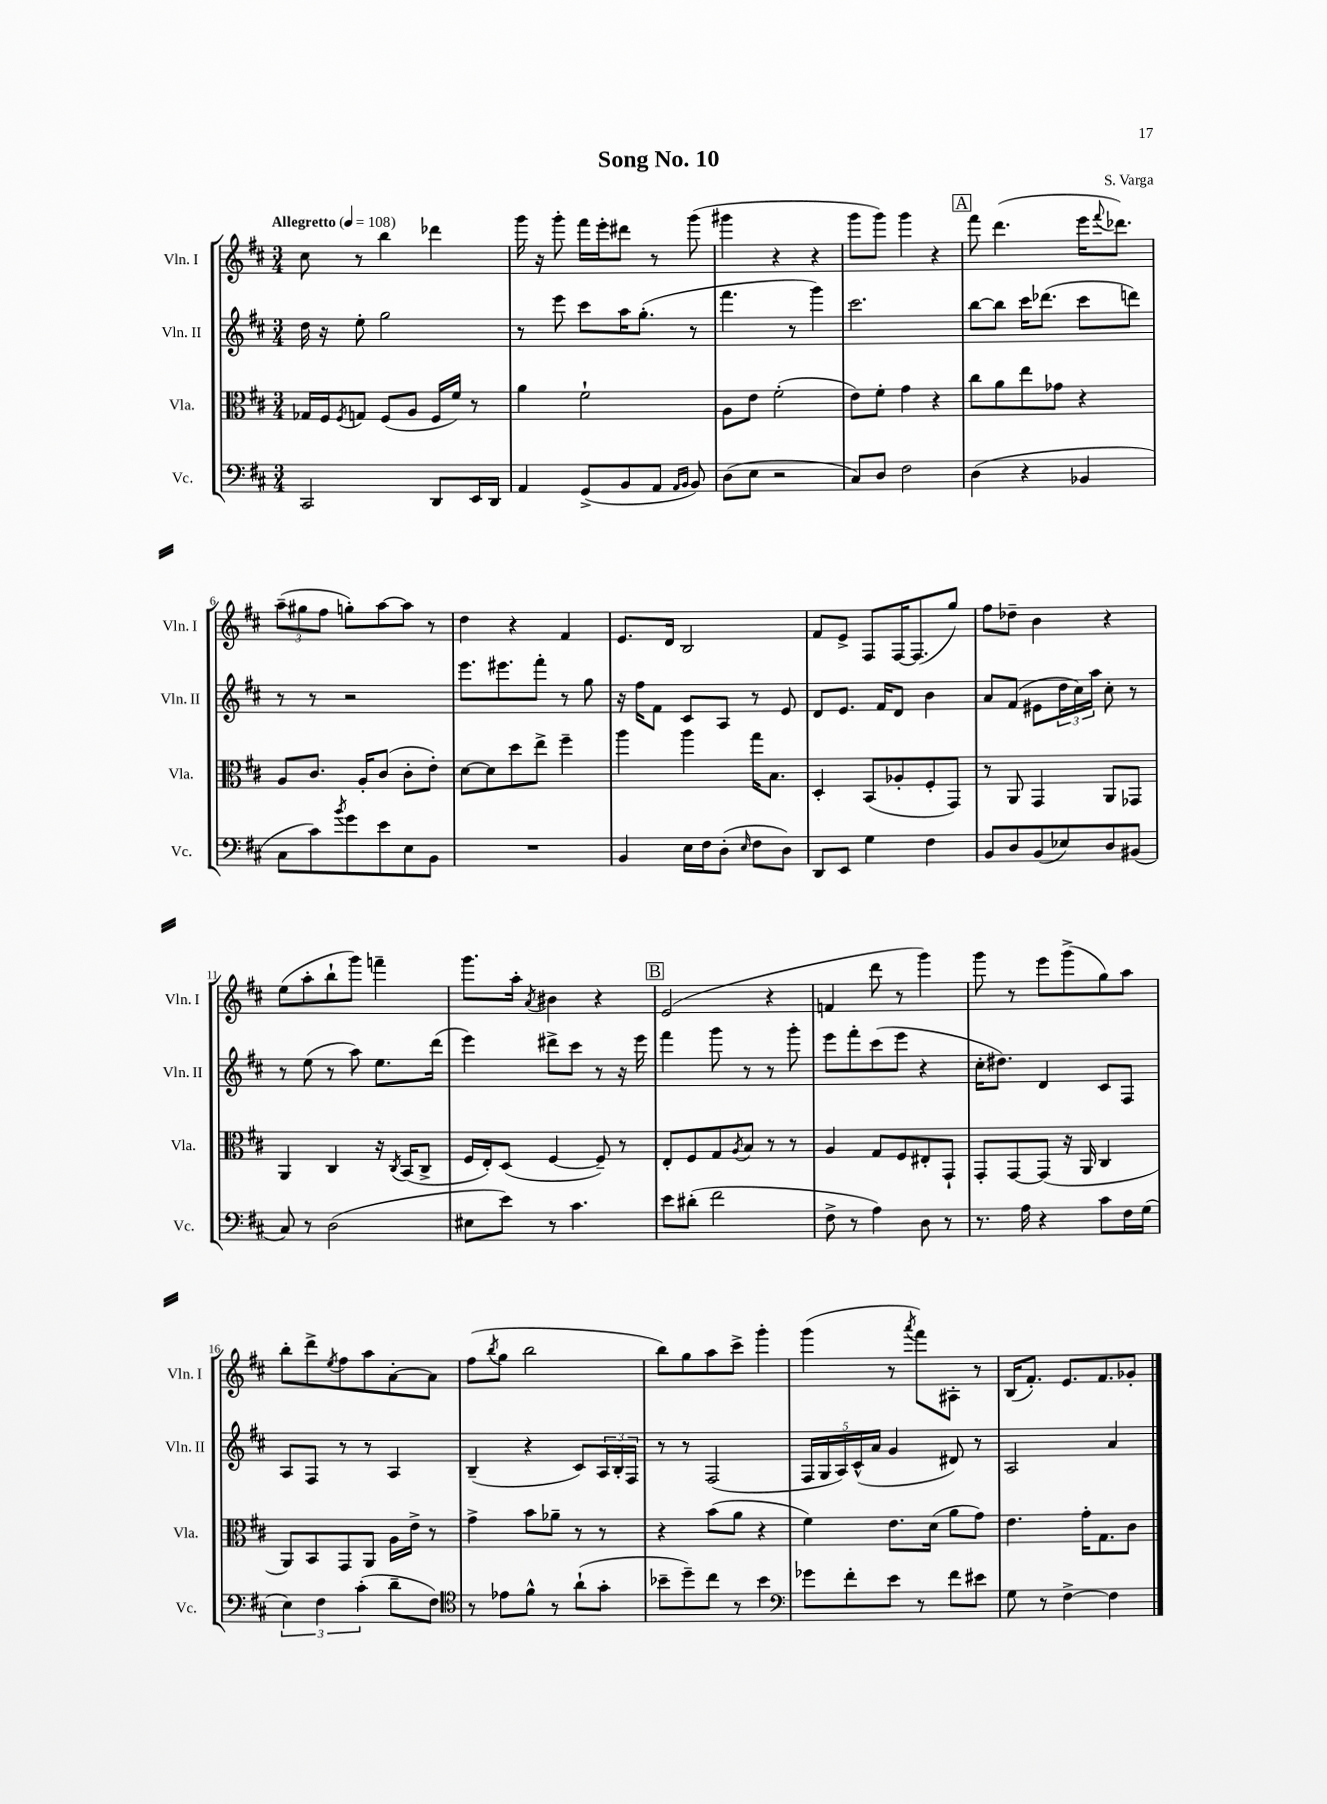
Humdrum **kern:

**kern	**kern	**kern	**kern
*staff4	*staff3	*staff2	*staff1
*clefF4	*clefC3	*clefG2	*clefG2
*k[f#c#]	*k[f#c#]	*k[f#c#]	*k[f#c#]
*M3/4	*M3/4	*M3/4	*M3/4
*MM108	*MM108	*MM108	*MM108
2CC#	16G-	16dd	8cc#
.	16F#	16r	.
.	8qF#	.	.
.	8G	8ee'	8r
.	(8F#	2gg	4bb
.	8A	.	.
8DD	16F#	.	4ddd-
.	16f#)	.	.
16EE	8r	.	.
16DD	.	.	.
=	=	=	=
4AA	4a	8r	16ggg
.	.	.	16r
.	.	8eee	8ggg'
(8GG^	2f#`	8ccc#	16fff#
.	.	.	16eee'
8BB	.	16aa	8ddd#
.	.	(8.gg'	.
8AA	.	.	8r
16qqAA	.	.	.
16qqBB	.	.	.
8BB)	.	8r	(8ggg
=	=	=	=
(8D	8A	4.fff#	4ggg#
8E	8e	.	.
2r	(2f#'	.	4r
.	.	8r	.
.	.	4ggg)	4r
=	=	=	=
8C#)	8e)	2.ccc#	8ggg
8D	8f#'	.	8ggg)
2F#	4g	.	4ggg
.	4r	.	4r
=	=	=	=
(4D	8cc#	[8bb	8fff#
.	8a	8bb]	(4.ddd
4r	8ee	16ccc#	.
.	.	(8.ddd-	.
.	8g-	.	.
4BB-	4r	8ccc#	16eee
.	.	.	8qqfff#
.	.	.	8.ddd-)
.	.	8ddd)	.
=	=	=	=
8C#	8A	8r	(12aa~
.	.	.	12gg#
8c#)	8.c#	8r	.
.	.	.	12ff#
8qb	.	.	.
8g	.	2r	8gg')
.	16A'	.	.
8e	(8c#	.	[8aa
8E	8c#'	.	8aa]
8BB	8e')	.	8r
=	=	=	=
2.r	[8d	8.eee	4dd
.	8d]	.	.
.	.	8.eee#	.
.	8dd	.	4r
.	8ee^	8fff#'	.
.	4ff#~	8r	4f#
.	.	8gg	.
=	=	=	=
4BB	4aa	16r	8.e
.	.	16ff#	.
.	.	8f#	.
.	.	.	16d
16E	4aa	8c#	2B
16F#	.	.	.
(8D'	.	8A	.
16qqE	.	.	.
8F#	16gg	8r	.
.	8.B	.	.
8D)	.	8e	.
=	=	=	=
8DD	4D'	8d	8f#
8EE	.	8.e	8e^
4G	(8BB	.	8F#
.	.	16f#	.
.	8A-'	8d	[16F#
.	.	.	(8.F#]
4F#	8F#'	4b	.
.	8GG)	.	8gg)
=	=	=	=
8BB	8r	8a	8ff#
8D	8AA	(8f#	8dd-~
(8BB	4GG	8e#	4b
8E-)	.	24dd	.
.	.	24cc#)	.
.	.	24aa	.
8D	8AA	8cc#'	4r
(8BB#	8GG-	8r	.
=	=	=	=
8C#)	4AA	8r	(8ee
8r	.	(8ee	8aa'
(2D	4C#	8r	8bb`
.	.	8aa)	8ggg)
.	16r	8.ee	4fff~
.	8qC#	.	.
.	(16BB	.	.
.	8C#^	.	.
.	.	(16ddd	.
=	=	=	=
8E#	16F#	4eee)	8.ggg
.	16E')	.	.
8e)	(8D	.	.
.	.	.	16aa'
.	.	.	8qa
8r	[4F#	8ddd#^	4b#
4.c#	.	8ccc#	.
.	8F#~])	8r	4r
.	8r	16r	.
.	.	16eee	.
=	=	=	=
8e	8E'	4fff#	(2e
(8d#'	8F#	.	.
2f#	8G	8ggg	.
.	8qA	.	.
.	8B	8r	.
.	8r	8r	4r
.	8r	8ggg'	.
=	=	=	=
8F#^	4A	8eee	4f
8r	.	8fff#'	.
4A)	8G	(8ccc#	8ddd
.	8F#	8eee	8r
8D	8E#'	4r	4ggg)
8r	8GG`	.	.
=	=	=	=
8.r	8GG'	16cc#'	8ggg
.	.	8.dd#)	.
.	[8GG	.	8r
16A	.	.	.
4r	(8GG]	4d	8eee
.	16r	.	(8ggg^
.	16AA	.	.
8c#	4C#	8c#	8gg)
16F#	.	8F#	8aa
(16G	.	.	.
=	=	=	=
6E)	8AA)	8A	8bb'
.	8BB	8F#	8ddd^
6F#	.	.	.
.	.	.	8qee
.	8GG	8r	8ff#
(6c#'	.	.	.
.	8AA	8r	8aa
8d~	16A	4A	[8a'
.	16e^	.	.
8F#)	8r	.	8a]
=	=	=	=
*clefC4	*	*	*
8r	4g^	(4B~	(8ff#
.	.	.	8qbb
8e-	.	.	8gg
8f#^^	8b	4r	2bb
8r	8a-~	.	.
(8a`	8r	8c#)	.
8g'	8r	24A	.
.	.	24B'	.
.	.	24F#	.
=	=	=	=
8b-~	4r	8r	8bb)
8dd~)	.	8r	8gg
8cc#	(8b	(2F#	8aa
8r	8a	.	8ccc#^
4b-	4r	.	4ggg'
=	=	=	=
*clefF4	*	*	*
8g-	4f#)	20F#	(4ggg
.	.	20G	.
.	.	20A)	.
8f#'	.	.	.
.	.	(20c#^^	.
.	.	20a	.
8e	8.e	4g	8r
.	.	.	8qaaa
8r	.	.	8fff#)
.	(16d	.	.
8f#	8a	8d#)	8A#'
8e#	8g)	8r	8r
=	=	=	=
8G	4.e	2A	(16B
.	.	.	8.f#')
8r	.	.	.
[4F#^	.	.	8.e
.	16g'	.	.
.	8.G	.	8.f#
4F#]	.	4a	.
.	8c#	.	8g-'
==	==	==	==
*-	*-	*-	*-
